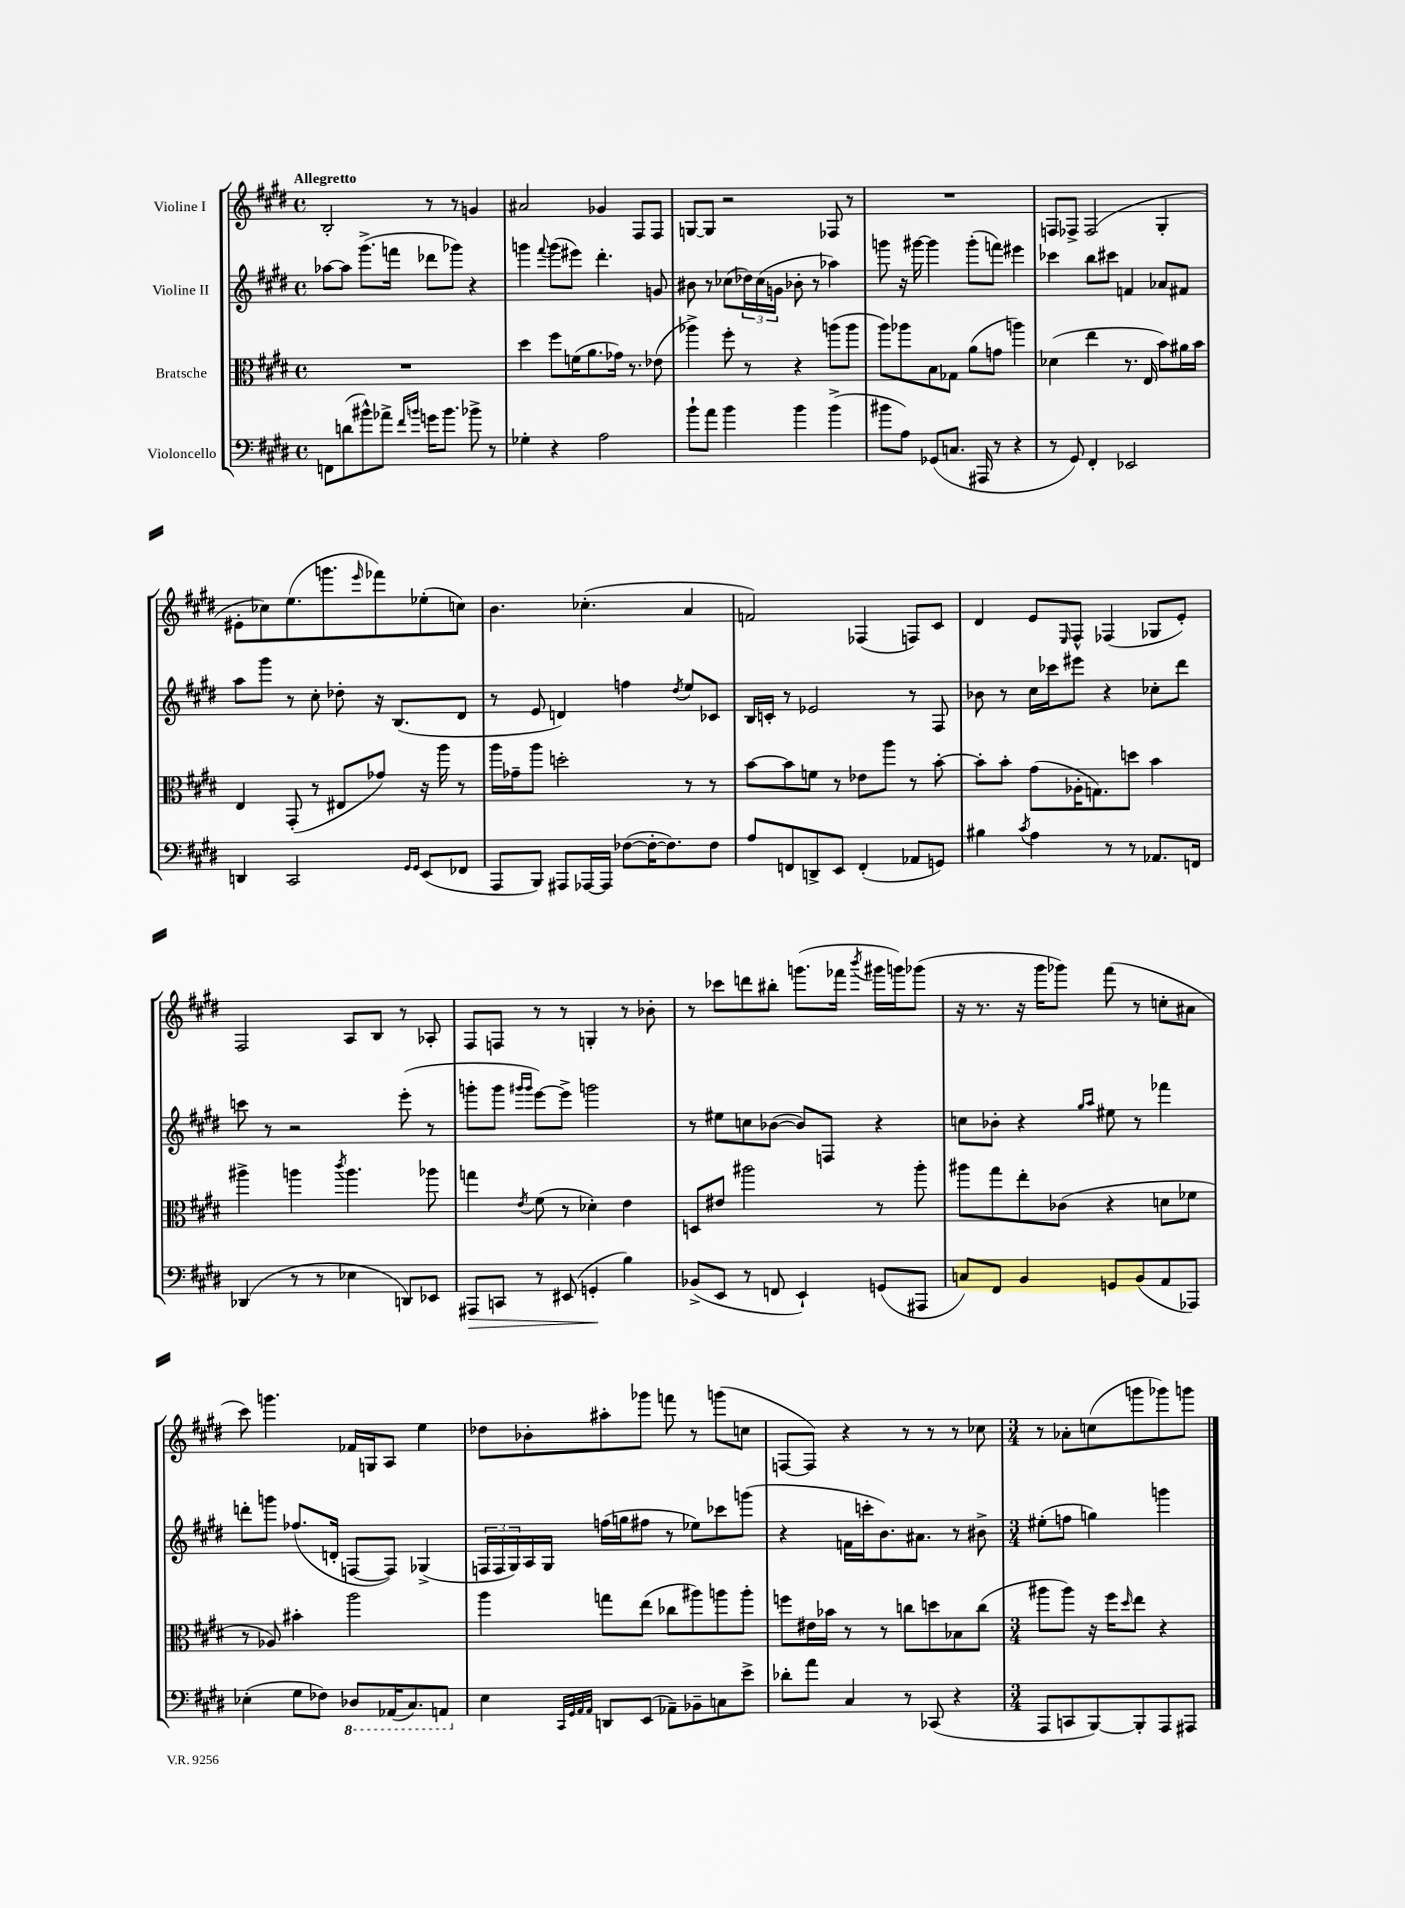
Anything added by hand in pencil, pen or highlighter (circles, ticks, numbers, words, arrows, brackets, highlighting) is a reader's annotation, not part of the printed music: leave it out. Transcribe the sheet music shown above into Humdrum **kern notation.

**kern	**kern	**kern	**kern
*staff4	*staff3	*staff2	*staff1
*clefF4	*clefC3	*clefG2	*clefG2
*k[f#c#g#d#]	*k[f#c#g#d#]	*k[f#c#g#d#]	*k[f#c#g#d#]
*M4/4	*M4/4	*M4/4	*M4/4
*met(c)	*met(c)	*met(c)	*met(c)
8FF	1r	[8aa-	2B'
(8d	.	8aa-]	.
8b#^^)	.	(8.ggg#^	.
8a-^	.	.	.
.	.	16fff	.
16qqf#	.	.	.
16qqb	.	.	.
16g	.	8ddd-	8r
8.b	.	.	.
.	.	8ggg-)	8r
8b-^	.	4r	4g
8r	.	.	.
=	=	=	=
4G-'	4dd#	4ggg	2a#
.	.	8qqfff#	.
4r	8ff#	(8ggg	.
.	(16f	8eee#)	.
.	8.a	.	.
2A	.	4.ddd#'	4g-
.	16g-)	.	.
.	8.r	.	.
.	.	.	8F#
.	(8e-	8g	8F#
=	=	=	=
8b`	4aa-^)	8b#	[8G
8a	.	8r	8G]
4b	8ff#'	(8cc-	2r
.	8r	24dd-)	.
.	.	(24cc-	.
.	.	24g	.
4b	4r	8b-'	.
.	.	8r	.
(4b^	(8aa	4aa-)	8F-
.	8aa	.	8r
=	=	=	=
8b#	8aa)	8ggg	1r
8A)	8aa-	16r	.
.	.	[16ggg#	.
(8GG-	8B	4ggg#]	.
8.C	8G-	.	.
.	(8a	(8ggg#'	.
16AAA#	.	.	.
8r	8g	8fff)	.
4r	4aa)	4eee#	.
=	=	=	=
8r	(4d-	4ccc-	8F
8GG#)	.	.	8F-^
4FF#'	4ee	8bb	(2F-
.	.	8ccc#	.
2EE-	8.r	4f	.
.	16E	.	.
.	8b)	8a-	4G#'
.	16a#	8f#	.
.	16b	.	.
=	=	=	=
4DD	4E	8aa	8e#'
.	.	8ggg#	8cc-)
2CC#	(8GG#'	8r	(8.ee
.	8r	8cc#'	.
.	.	.	8.ggg
.	8E#	8dd-'	.
.	.	.	16qqeee
.	8g-)	16r	8fff-)
.	.	(8.B	.
16qqGG#	.	.	.
16qqGG#	.	.	.
(8EE	16r	.	(8ee-'
.	16aa	.	.
8FF-	8r	8d#	8cc)
=	=	=	=
8AAA	16aa	8r	4.b
.	16g-~	.	.
8BBB)	8aa	8e	.
8AAA#	2dd'	4d)	.
[16AAA-	.	.	(4.cc-'
16AAA-]	.	.	.
([8F-	.	4ff	.
16F-'_	.	.	.
8.F-])	.	.	.
.	.	8qdd#	.
.	8r	8ee	4a
8F-	8r	8c-	.
=	=	=	=
8A	[8b	16B	2f)
.	.	16c'	.
8FF	8b]	8r	.
8DD^	8f	2e-	.
8EE	8r	.	.
(4FF'	8e-	.	(4F-
.	8aa	.	.
8AA-	8r	8r	8F)
8GG)	[8b'	8F#	8c#
=	=	=	=
4B#	8b']	8b-	4d#
.	8b'	8r	.
8qc#	.	.	.
4A	(8g#	16cc#	8e
.	.	16ccc-	.
.	.	.	16qqE
.	16A-'	8eee#	8F#^^
.	8.G)	.	.
8r	.	4r	(4F-
8r	8dd	.	.
8.AA-	4b	8cc-'	8G-
.	.	8ddd#	8e')
16FF	.	.	.
=	=	=	=
(4DD-	4aa#^	8ccc	2F#
.	.	8r	.
8r	4aa	2r	.
8r	.	.	.
.	8qccc#	.	.
4E-	4.aa	.	8A
.	.	.	8B
8DD)	.	(8eee'	8r
8EE-	8aa-	8r	8A-'
=	=	=	=
8AAA#	4gg	8ggg'	8F#
8CC	.	8ggg	8F
.	.	16qqggg#	.
.	8qe	16qqggg#	.
8r	(8f#	[8eee)	8r
(8EE#	8r	8eee^]	8r
4GG'	4d-')	2ggg	4G'
4B)	4e	.	8r
.	.	.	8b-'
=	=	=	=
(8BB-^	8D	8r	8r
8EE	8e#	8ee#	8ccc-
8r	2aa#	8cc	8ddd
8FF	.	([8b-	8bb#'
4EE`)	.	8b-])	(8.ggg
.	.	8F	.
.	.	.	16fff-
.	.	.	8qbbb
(8GG	8r	4r	16ggg#
.	.	.	16ggg)
8AAA#	8aa#'	.	(8ggg-
=	=	=	=
8C)	8aa#	8cc	16r
.	.	.	8.r
8FF#	8gg#	8b-'	.
4BB	8ee'	4r	16r
.	.	.	16ggg#
.	(8c-	.	8ggg-)
.	.	16qqgg#	.
.	.	16qqaa	.
8GG	4r	8ee#	(8fff#
(8BB	.	8r	8r
8AA	8d	4fff-	8cc'
8AAA-)	8f-	.	8a#
=	=	=	=
(4E-'	8r	8ddd'	8ccc#)
.	8A-)	8ggg	4.ggg
8G#	4b#'	(8.ff-	.
8F-)	.	.	.
.	.	16d'	.
8DD-	2aa	[8F	16f-
.	.	.	16G
(16AAA-	.	8F])	8A
8.CC#)	.	.	.
.	.	(4G-^	4ee
8AAA	.	.	.
=	=	=	=
4E	4aa	24F	8dd-
.	.	24F	.
.	.	24G#)	.
.	.	16A	8b-'
.	.	16G#	.
32qqCC#	.	.	.
32qqGG#	.	.	.
32qqAA	.	.	.
32qqAA	.	.	.
8DD	8gg	(16ff	8aa#'
.	.	16gg	.
(8EE	(8ee	8ff#	8ggg-
8AA-~)	8cc-	8r	8fff
8BB-~	8aa#)	8ee-)	8r
8C	8aa	8ccc-	(8ggg
8e^	8aa'	(8ggg	8cc
=	=	=	=
8d-'	8ff	4r	[8F
8a	16e#	.	8F])
.	16b-	.	.
4C#	8r	16f	4r
.	.	16ccc'	.
.	8r	8.b)	.
8r	8cc	.	8r
.	.	8.a#	.
(8CC-	8dd	.	8r
4r	8B-	8r	8r
.	(8cc	8b#^	8cc-
=	=	=	=
*M3/4	*M3/4	*M3/4	*M3/4
8AAA	8aa#	(8ee#'	8r
8CC	8aa#)	8ff	8a-'
[8BBB)	16r	4gg)	(8cc
.	16ff#	.	.
.	16qqdd#	.	.
8BBB']	8ee	.	8ggg
8AAA	4r	4ggg	8ggg-)
8AAA#	.	.	8ggg
==	==	==	==
*-	*-	*-	*-
